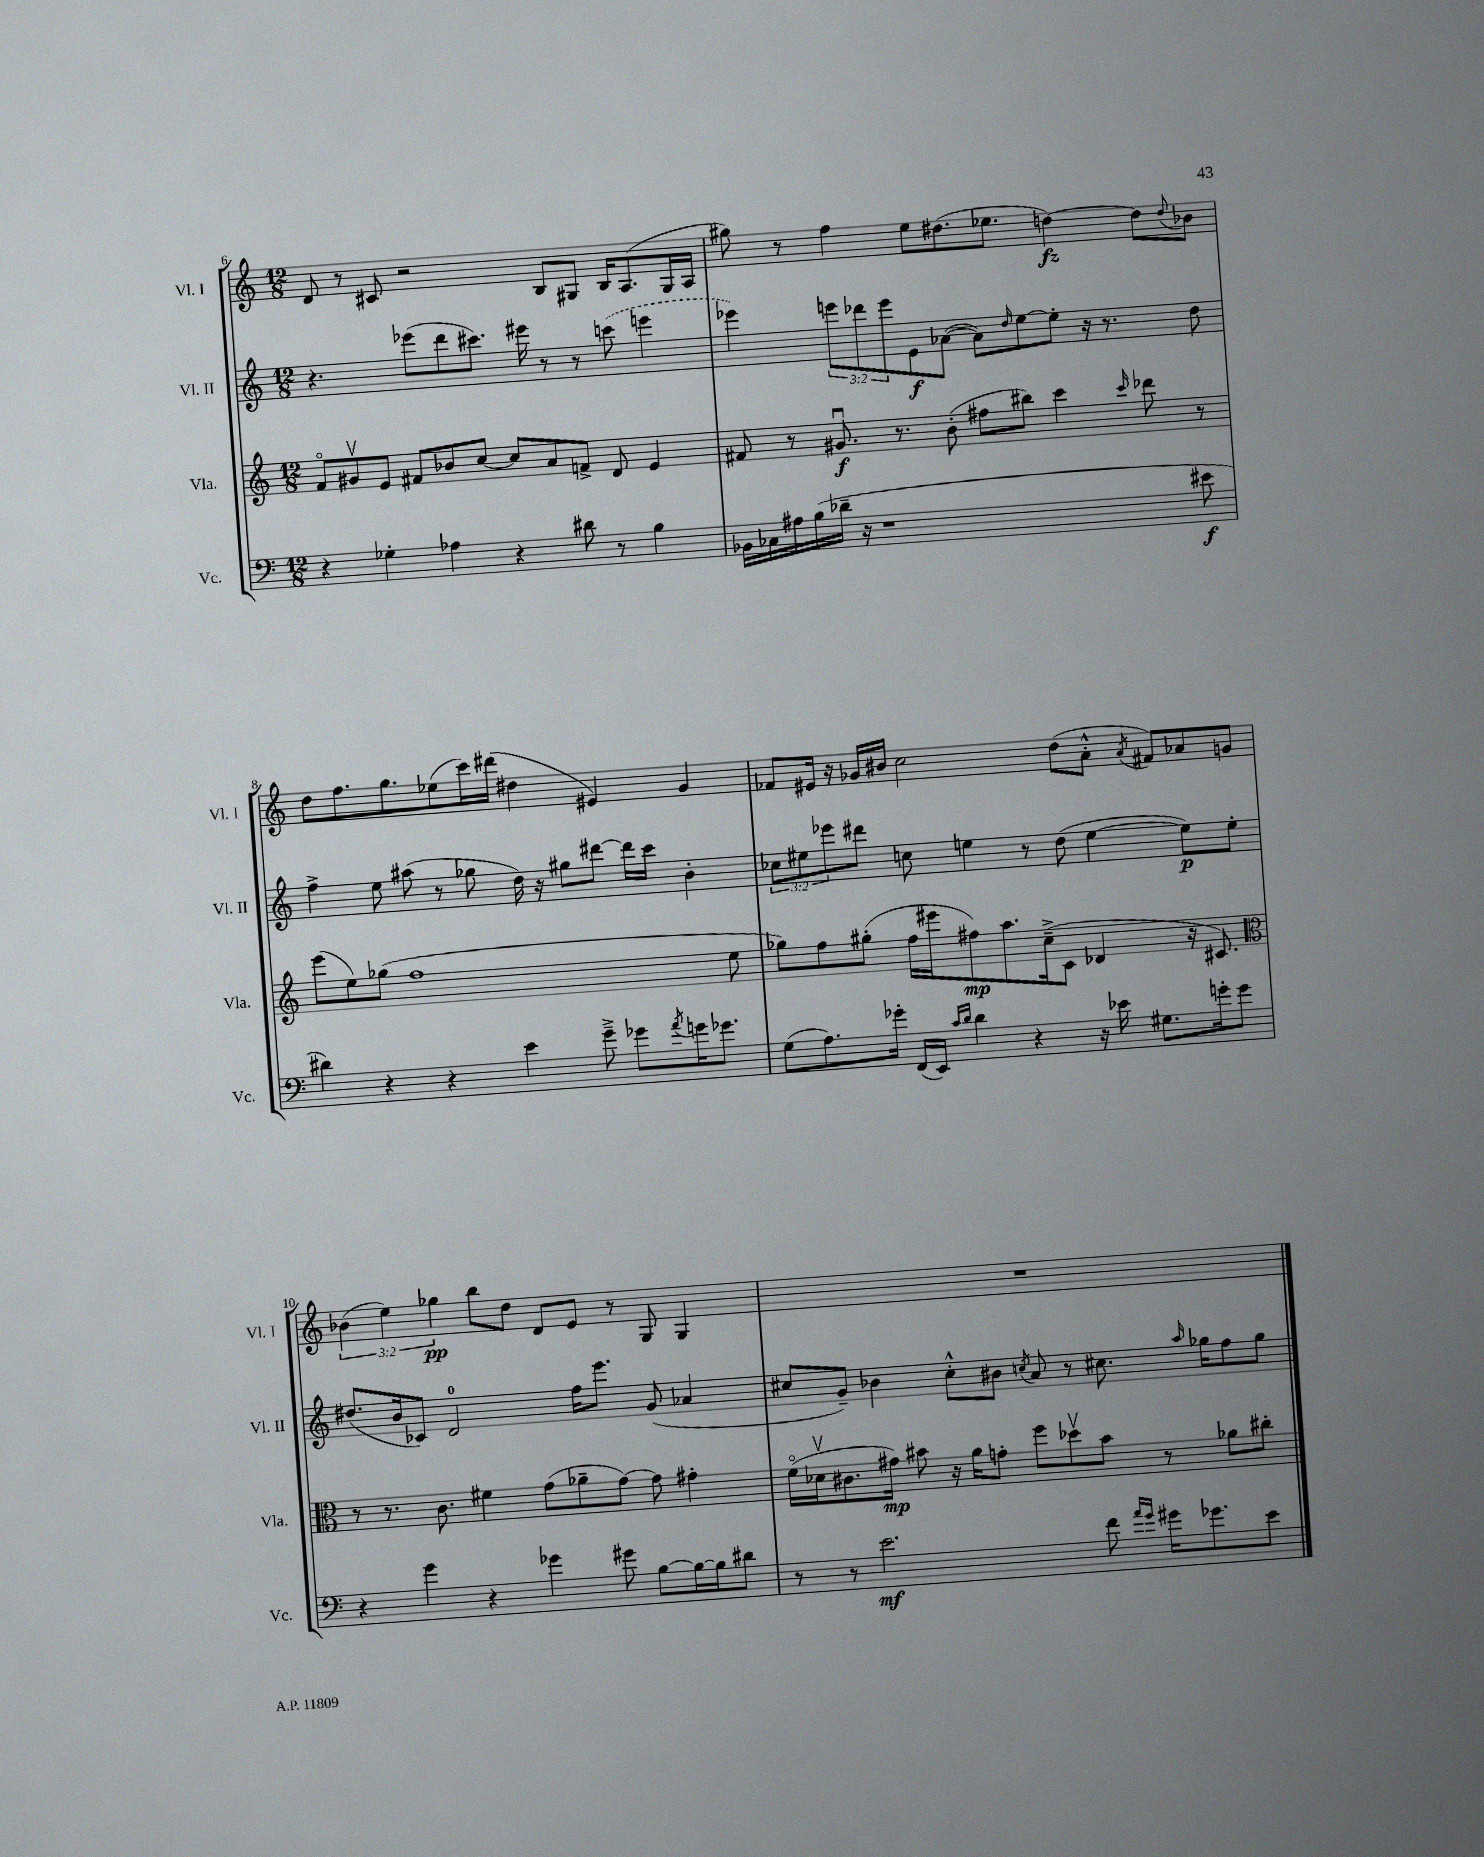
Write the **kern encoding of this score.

**kern	**dynam	**kern	**dynam	**kern	**dynam	**kern	**dynam
*part4	*part4	*part3	*part3	*part2	*part2	*part1	*part1
*staff4	*staff4	*staff3	*staff3	*staff2	*staff2	*staff1	*staff1
*I"Vc.	*	*I"Vla.	*	*I"Vl. II	*	*I"Vl. I	*
*I'Vc.	*	*I'Vla.	*	*I'Vl. II	*	*I'Vl. I	*
*clefF4	*	*clefG2	*	*clefG2	*	*clefG2	*
*k[]	*	*k[]	*	*k[]	*	*k[]	*
*M12/8	*	*M12/8	*	*M12/8	*	*M12/8	*
=6	=6	=6	=6	=6	=6	=6	=6
4r	.	8f/L	.	4.r	.	8d/	.
.	.	8g#Xv/	.	.	.	8r	.
4G-X'\	.	8e/J	.	.	.	8c#X/	.
.	.	8f#X/L	.	(8eee-X\L	.	2r	.
4A-X\	.	8b-X/	.	8ddd\	.	.	.
.	.	[8cc/J	.	8.ccc#X\J)	.	.	.
4r	.	8cc/L]	.	.	.	.	.
.	.	.	.	16eee#X\	.	.	.
.	.	8a/	.	8r	.	8B/L	.
8d#X\	.	8fn^/J	.	8r	.	8G#X/J	.
8r	.	8d/	.	(8cccn\	.	16B/KL	.
.	.	.	.	.	.	(8.A/	.
4B\	.	4e/	.	4eeen\	.	.	.
.	.	.	.	.	.	16G#/L	.
.	.	.	.	.	.	16A/JJ	.
=7	=7	=7	=7	=7	=7	=7	=7
16BB-X\LL	.	8f#X/	.	4eee-X\)	.	8gg#X\)	.
16C-X\	.	.	.	.	.	.	.
16A#X\	.	8r	.	.	.	8r	.
(16B\	.	.	.	.	.	.	.
16d-X~\JJ	.	8.g#Xu/	f	12eeen\L	.	4ff\	.
16r	.	.	.	.	.	.	.
.	.	.	.	12ddd-X\	.	.	.
1r	.	.	.	.	.	.	.
.	.	.	.	12eee\	.	.	.
.	.	8.r	.	.	.	.	.
.	.	.	.	8e\	f	8ee\L	.
.	.	(8b'\	.	([8a-X\J	.	(8.dd#X\	.
.	.	8ff#X\L	.	8a-\L])	.	.	.
.	.	.	.	.	.	8.ee-X\J	.
.	.	.	.	16qqdd/	.	.	.
.	.	8bb#X\J)	.	[8ee\	.	.	.
.	.	4ccc\	.	8ee'\J]	.	[4ddn\)	fz
.	.	.	.	16r	.	.	.
.	.	.	.	8.r	.	.	.
.	.	16qqccc/	.	.	.	.	.
.	.	8ddd-X\	.	.	.	8dd\L]	.
.	.	.	.	.	.	8qqdd/	.
8e#X\	f	8r	.	8dd\	.	8b-X\J	.
!!LO:LB:g=z
=8	=8	=8	=8	=8	=8	=8	=8
4d#X\)	.	(8eee\L	.	4ff^\	.	8dd\L	.
.	.	8ee\)	.	.	.	8.ff\	.
4r	.	(8gg-X\J	.	8ee\	.	.	.
.	.	.	.	.	.	8.gg\	.
.	.	1ff	.	(8aa#X\	.	.	.
4r	.	.	.	8r	.	(8ee-X\	.
.	.	.	.	8gg-X\	.	16ccc\L)	.
.	.	.	.	.	.	(16ddd#X\JJ	.
4e\	.	.	.	16dd\)	.	4dd#X\	.
.	.	.	.	16r	.	.	.
.	.	.	.	8gg#X\L	.	.	.
8g~^\	.	.	.	[8ddd#X\J	.	4e#X/)	.
8g-X\L	.	.	.	16ddd#\LL]	.	.	.
.	.	.	.	16ccc\JJ	.	.	.
8qa/	.	.	.	.	.	.	.
16gn\K	.	.	.	4b'\	.	4g/	.
8.g-X\J	.	.	.	.	.	.	.
.	.	8ee\	.	.	.	.	.
=9	=9	=9	=9	=9	=9	=9	=9
(8G\L	.	8gg-X\L)	.	12cc-X\L	.	8f-X/L	.
.	.	.	.	12ee#X\	.	.	.
8.A\)	.	8ff\	.	.	.	16e#X/Jk	.
.	.	.	.	12eee-X\	.	.	.
.	.	.	.	.	.	16r	.
.	.	(8gg#X'\J	.	8ddd#X\J	.	16g-X/LL	.
16g-X'\Jk	.	.	.	.	.	16b#X/JJ	.
(16FF/LL	.	16ff\LL	.	8ccn\	.	2cc\	.
16EE/JJ)	.	16eee#X\J	.	.	.	.	.
16qqc/LL	.	.	.	.	.	.	.
16qqd/JJ	.	.	.	.	.	.	.
4d\	.	8ff#X\)	mp	4een\	.	.	.
.	.	8.aa\	.	.	.	.	.
4r	.	.	.	8r	.	.	.
.	.	(16cc~^\k	.	.	.	.	.
.	.	8c\J	.	(8dd\	.	(8dd\L	.
16r	.	4d-X/	.	[4ee\	.	8a'^^\J	.
16e-X\	.	.	.	.	.	.	.
.	.	.	.	.	.	8qa/	.
8.G#X\L	.	.	.	.	.	8f#X/L)	.
.	.	16r	.	8ee\L])	p	8a-X/	.
16gn'\k	.	8.c#X/)	.	.	.	.	.
8g\J	.	.	.	8ee'\J	.	8gn/J	.
!!LO:LB:g=z
=10	=10	=10	=10	=10	=10	=10	=10
*	*	*clefC3	*	*	*	*	*
4r	.	8r	.	(8.dd#X/L	.	(6b-X\	.
.	.	8.r	.	.	.	.	.
.	.	.	.	.	.	6ee\)	.
.	.	.	.	16b/k	.	.	.
4g\	.	.	.	8c-X/J)	.	.	.
.	.	8.c\	.	.	.	.	.
.	.	.	.	.	.	6gg-X\	pp
.	.	.	.	2d/	.	.	.
4r	.	4f#X\	.	.	.	8bb\L	.
.	.	.	.	.	.	8dd\J	.
4g-X\	.	(8g\L	.	.	.	8d/L	.
.	.	8a-X~\	.	16ff\KL	.	8e/J	.
.	.	.	.	8.eee\J	.	.	.
8g#X\	.	[8g\J)	.	.	.	8r	.
[8B\L	.	8g\]	.	(8g/	.	8G/	.
16B\L_	.	4g#X'\	.	4a-X/	.	4G/	.
16B\J]	.	.	.	.	.	.	.
8d#X\J	.	.	.	.	.	.	.
=11	=11	=11	=11	=11	=11	=11	=11
8r	.	(16f\LL	.	8cc#X/L	.	1.r	.
.	.	16d-Xv\J	.	.	.	.	.
8r	.	8.c#X\	.	8g~/J)	.	.	.
2.e\	mf	.	.	4b-X\	.	.	.
.	.	16g#X\Jk)	mp	.	.	.	.
.	.	8b#X\	.	.	.	.	.
.	.	16r	.	8cc#'^^\L	.	.	.
.	.	16a\KL	.	.	.	.	.
.	.	8gn'\J	.	8b#X\J	.	.	.
.	.	.	.	8qccn/	.	.	.
.	.	8ff\L	.	8a/	.	.	.
.	.	8dd-Xv\	.	8r	.	.	.
8f\	.	8b#\J	.	8.cc#X\	.	.	.
16qqa/LL	.	.	.	.	.	.	.
16qqg/JJ	.	.	.	.	.	.	.
16g#X\KL	.	8r	.	.	.	.	.
.	.	.	.	16qqaa/	.	.	.
8.g-X\	.	.	.	16gg-X\KL	.	.	.
.	.	8a-X\L	.	8ff\	.	.	.
8e\J	.	8cc#X'\J	.	8gg-\J	.	.	.
==	==	==	==	==	==	==	==
*-	*-	*-	*-	*-	*-	*-	*-
